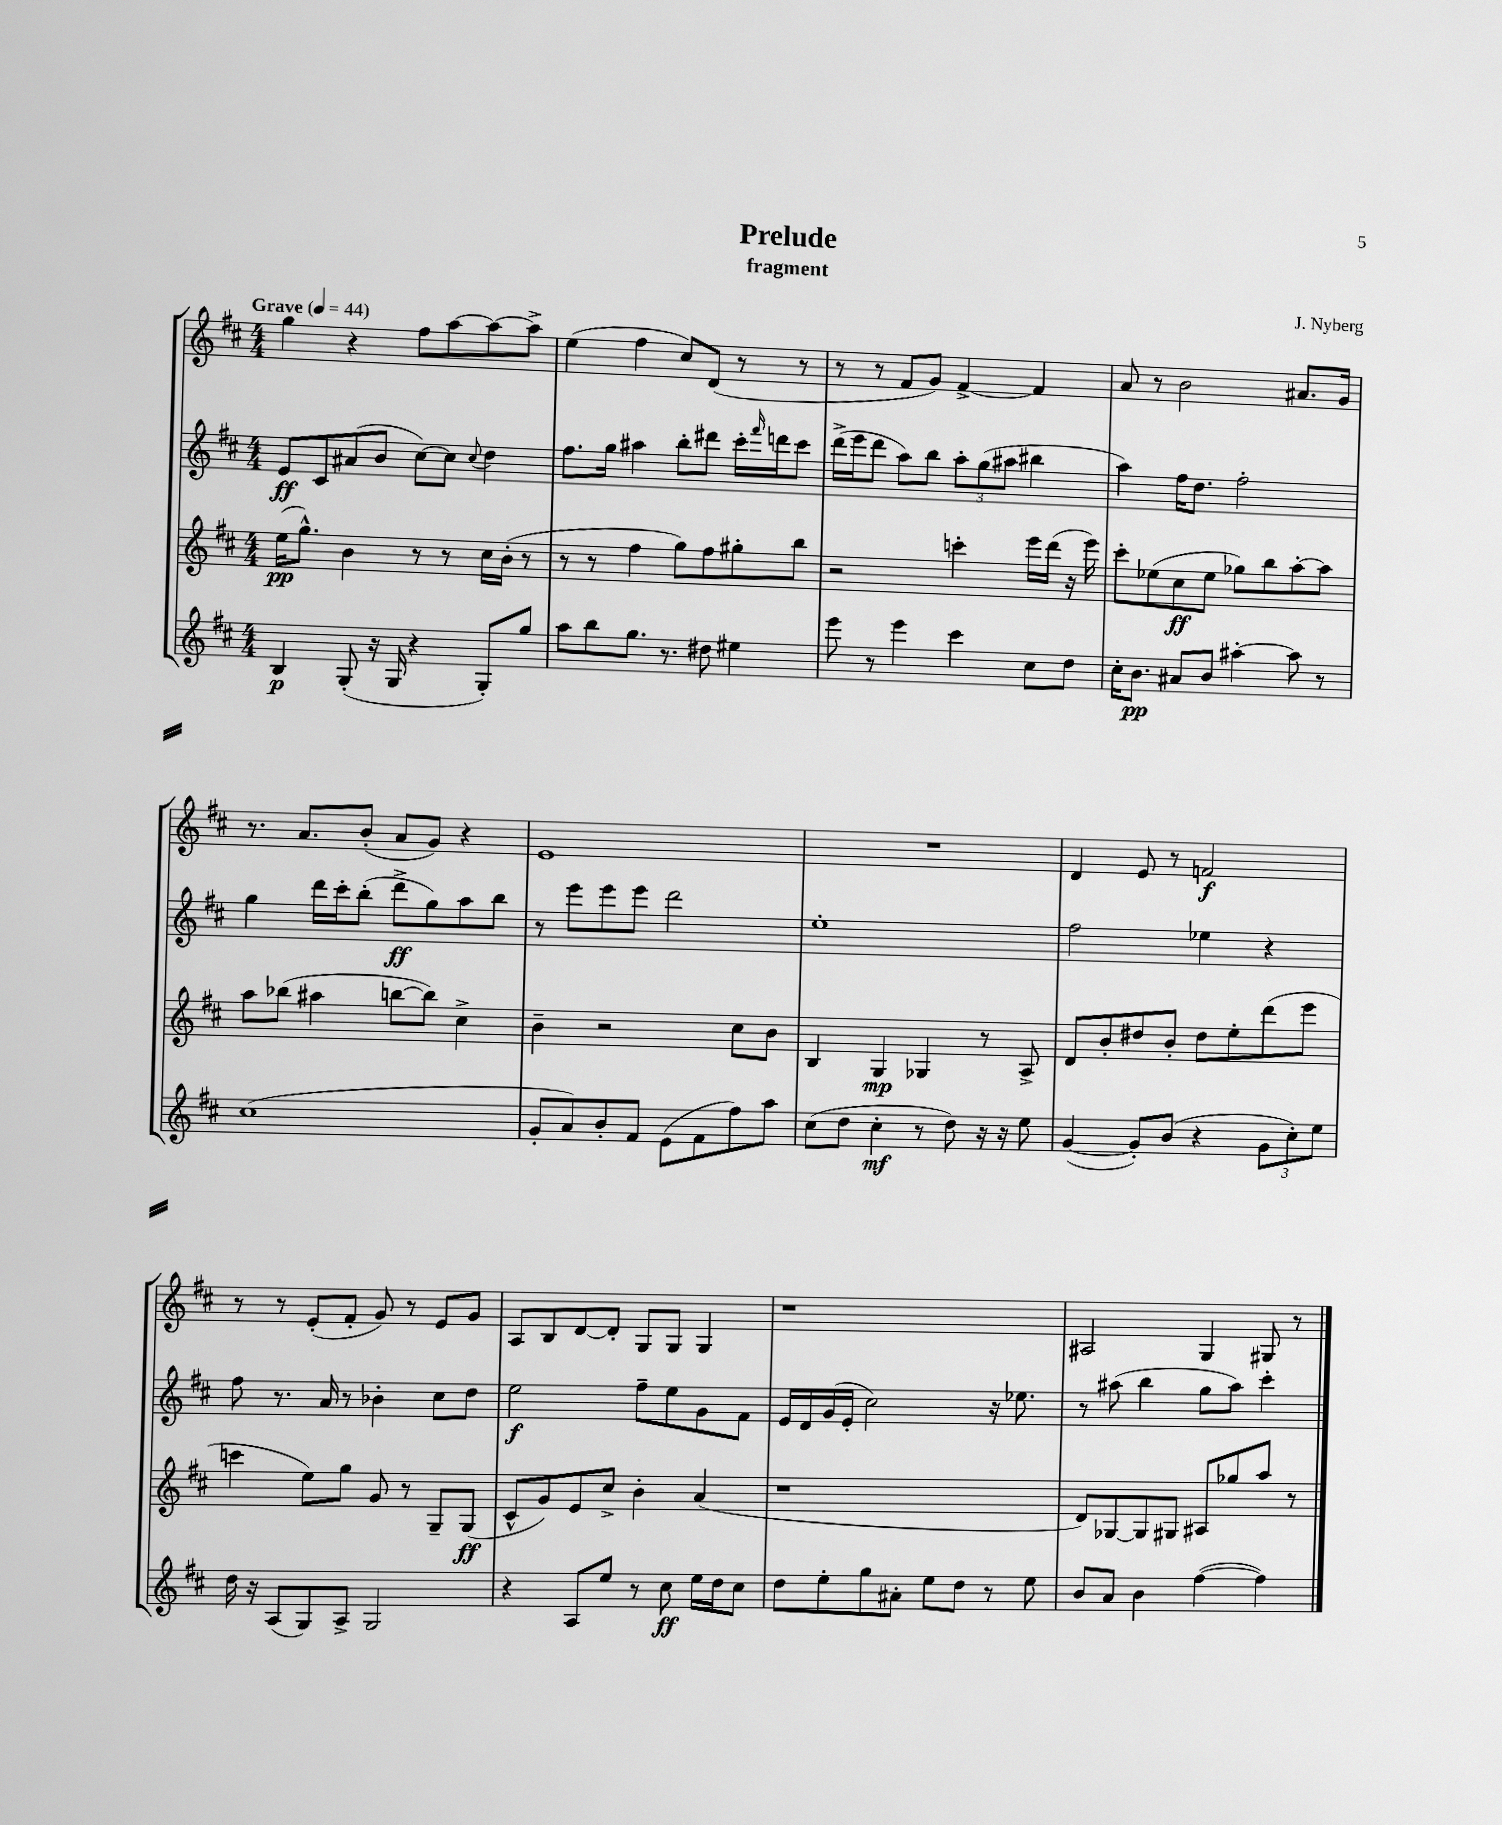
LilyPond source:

\header { title = "Prelude" composer = "J. Nyberg" subtitle = "fragment" }
<<
\new StaffGroup <<
\new Staff = "s0" {
    \clef treble \key d \major \numericTimeSignature \time 4/4 \tempo "Grave" 4 = 44
    g''4 r4 fis''8 a''8~ a''8~ a''8-> |
    e''4( fis''4 cis''8) d'8( r8 r8 |
    r8 r8 fis'8 g'8) fis'4~-> fis'4 |
    a'8 r8 b'2 ais'8. g'16 |
    r8. a'8. b'8-.( a'8 g'8) r4 |
    e'1 |
    R1 |
    d'4 e'8 r8 f'2\f |
    r8 r8 e'8-.( fis'8-. g'8) r8 e'8 g'8 |
    a8 b8 d'8~ d'8-. g8 g8 g4 |
    r1 |
    ais2 g4 gis8 r8 \bar "|." |
}
\new Staff = "s1" {
    \clef treble \key d \major \numericTimeSignature \time 4/4
    e'8\ff cis'8 ais'8( b'8 cis''8~) cis''8 \appoggiatura { cis''8 } d''4 |
    fis''8. g''16 ais''4 b''8-. dis'''8 cis'''16-. \grace { fis'''16 } d'''16 cis'''8 |
    d'''16->( e'''16 d'''8 a''8) b''8 \tuplet 3/2 { a''8-. g''8( ais''8 } bis''4 |
    a''4) fis''16 d''8. fis''2-. |
    g''4 d'''16 cis'''16-. b''8-.( d'''8->\ff g''8) a''8 b''8 |
    r8 e'''8 e'''8 e'''8 d'''2 |
    e''1-. |
    fis''2 ees''4 r4 |
    fis''8 r8. a'16 r8 bes'4-. cis''8 d''8 |
    e''2\f fis''8-- e''8 g'8 fis'8 |
    e'16 d'16 g'16( e'16-. cis''2) r16 ees''8. |
    r8 ais''8( b''4 g''8 ais''8) cis'''4-. \bar "|." |
}
\new Staff = "s2" {
    \clef treble \key d \major \numericTimeSignature \time 4/4
    e''16\pp( g''8.-^) b'4 r8 r8 cis''16 b'16-.( r8 |
    r8 r8 fis''4 g''8) fis''8 gis''8-. b''8 |
    r2 c'''4-. e'''16 d'''16( r16 e'''16) |
    cis'''8-. ees''8( cis''8\ff ees''8 ges''8) b''8 a''8~-. a''8 |
    a''8 bes''8( ais''4 b''8~ b''8) cis''4-> |
    b'4-- r2 cis''8 b'8 |
    b4 g4\mp ges4 r8 a8-> |
    d'8 b'8-. dis''8 b'8-. dis''8 e''8-. d'''8( e'''8 |
    c'''4 e''8) g''8 g'8 r8 g8-- g8\ff( |
    cis'8-^ g'8) e'8 cis''8-> b'4-. a'4( |
    r1 |
    d'8) ges8~ ges8 gis8 ais8 ges''8 a''8 r8 \bar "|." |
}
\new Staff = "s3" {
    \clef treble \key d \major \numericTimeSignature \time 4/4
    b4\p g8-.( r16 g16 r4 g8-.) g''8 |
    a''8 b''8 g''8. r8. dis''8 eis''4 |
    e'''8 r8 e'''4 cis'''4 cis''8 d''8 |
    cis''16-. b'8.\pp ais'8 b'8 ais''4~-. ais''8 r8 |
    cis''1( |
    g'8-. a'8) b'8-. fis'8 e'8( fis'8 fis''8) a''8 |
    cis''8( d''8 cis''4-.\mf r8 d''8) r16 r16 e''8 |
    g'4~( g'8-.) b'8( r4 \tuplet 3/2 { g'8 cis''8-.) e''8 } |
    d''16 r16 a8( g8) a8-> g2 |
    r4 a8 e''8 r8 cis''8\ff e''16 d''16 cis''8 |
    d''8 e''8-. g''8 ais'8-. e''8 d''8 r8 e''8 |
    b'8 a'8 b'4 fis''4~( fis''4) \bar "|." |
}
>>
>>
\layout { \context { \Score \remove "Bar_number_engraver" } }
